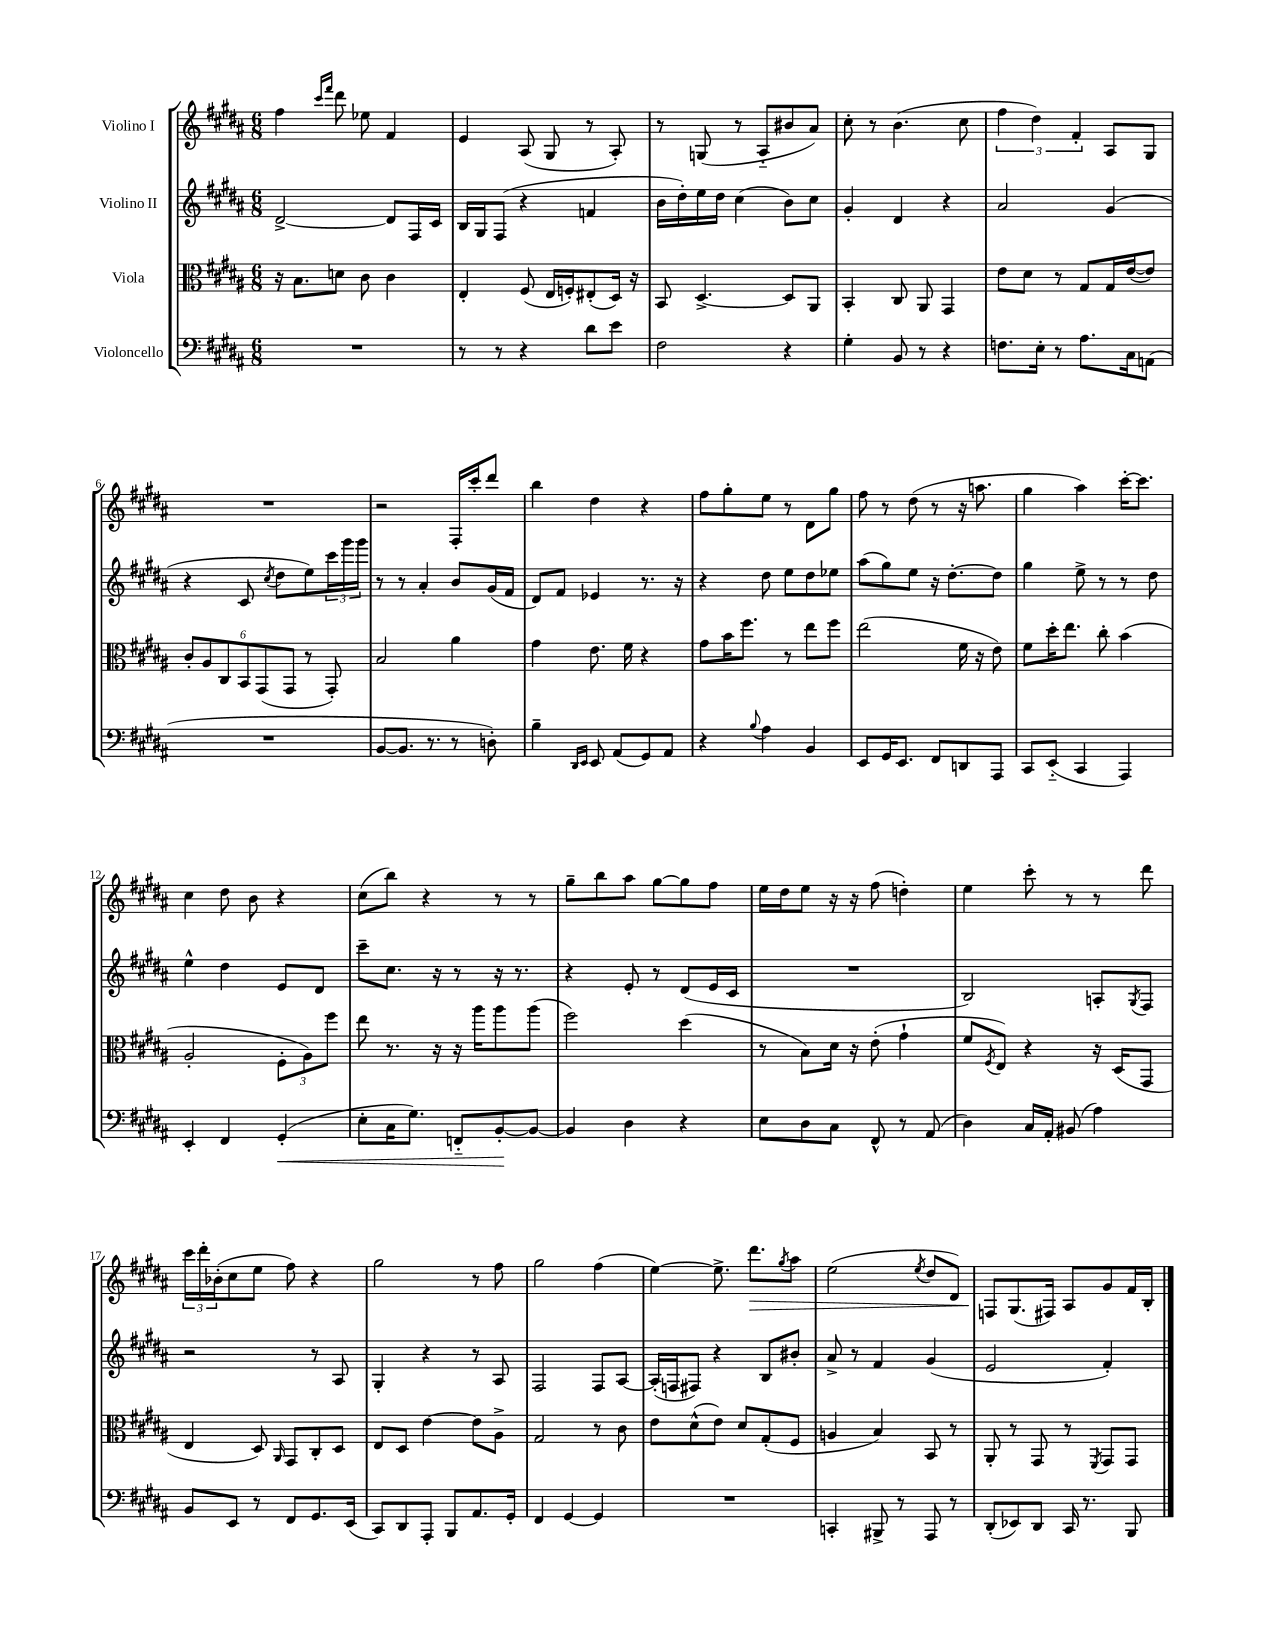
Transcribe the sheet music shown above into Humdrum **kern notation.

**kern	**kern	**kern	**kern
*staff4	*staff3	*staff2	*staff1
*clefF4	*clefC3	*clefG2	*clefG2
*k[f#c#g#d#a#]	*k[f#c#g#d#a#]	*k[f#c#g#d#a#]	*k[f#c#g#d#a#]
*M6/8	*M6/8	*M6/8	*M6/8
2.r	16r	[2d#^	4ff#
.	8.B	.	.
.	.	.	16qqccc#
.	.	.	16qqfff#
.	8d	.	8ddd#
.	8c#	.	8ee-
.	4c#	8d#]	4f#
.	.	16F#	.
.	.	16c#	.
=	=	=	=
8r	4E'	16B	4e
.	.	16G#	.
8r	.	(8F#	.
4r	(8F#	4r	(8A#
.	16E	.	8G#
.	16F')	.	.
8d#	(8E#'	4f	8r
8e	16D#)	.	8A#')
.	16r	.	.
=	=	=	=
2F#	8BB	16b	8r
.	.	16dd#')	.
.	[4.D#^	16ee	(8G
.	.	16dd#	.
.	.	(4cc#	8r
.	.	.	8A#'~
4r	8D#]	8b)	8b#
.	8AA#	8cc#	8a#)
=	=	=	=
4G#'	4BB'	4g#'	8cc#'
.	.	.	8r
8BB	8C#	4d#	(4.b
8r	8AA#	.	.
4r	4GG#	4r	.
.	.	.	8cc#
=	=	=	=
8.F	8e	2a#	6ff#
.	8d#	.	.
.	.	.	6dd#)
16E'	.	.	.
8r	8r	.	.
.	.	.	6f#'
8.A#	8G#	.	.
.	16G#	(4g#	8A#
16C#	([16e	.	.
(8AA	8e])	.	8G#
=	=	=	=
2.r	12c#'	4r	2.r
.	12A#	.	.
.	12C#	.	.
.	12BB	8c#	.
.	(12GG#	.	.
.	.	8qcc#	.
.	.	8dd#	.
.	12GG#	.	.
.	8r	8ee)	.
.	8GG#')	24ccc#	.
.	.	24ggg#	.
.	.	24ggg#	.
=	=	=	=
[8BB	2B	8r	2r
8.BB]	.	8r	.
.	.	4a#'	.
8.r	.	.	.
8r	4a#	8b	16F#'
.	.	.	16ccc#'
8D')	.	(16g#	8ddd#
.	.	16f#	.
=	=	=	=
4B~	4g#	8d#)	4bb
.	.	8f#	.
16qqDD#	.	.	.
16qqEE	.	.	.
8EE	8.e	4e-	4dd#
(8AA#	.	.	.
.	16f#	.	.
8GG#)	4r	8.r	4r
8AA#	.	.	.
.	.	16r	.
=	=	=	=
4r	8g#	4r	8ff#
.	16b	.	8gg#'
.	8.ff#	.	.
8qqB	.	.	.
4A#	.	8dd#	8ee
.	8r	8ee	8r
4BB	8ee	8dd#	8d#
.	8ff#	8ee-	8gg#
=	=	=	=
8EE	(2ee	(8aa#	8ff#
16GG#	.	8gg#)	8r
8.EE	.	.	.
.	.	8ee	(8dd#
8FF#	.	16r	8r
.	.	[8.dd#'	.
8DD	16f#	.	16r
.	16r	.	8.aa
8AAA#	8e)	8dd#]	.
=	=	=	=
8CC#	8f#	4gg#	4gg#
(8EE'~	16dd#'	.	.
.	8.ee	.	.
4CC#	.	8ee^	4aa#)
.	8cc#'	8r	.
4AAA#)	(4b	8r	[16ccc#'
.	.	.	8.ccc#]
.	.	8dd#	.
=	=	=	=
4EE'	2A#'	4ee^^	4cc#
4FF#	.	4dd#	8dd#
.	.	.	8b
(4GG#'	12F#'	8e	4r
.	12A#)	.	.
.	.	8d#	.
.	12ff#	.	.
=	=	=	=
8E'	8ee	8ccc#~	(8cc#
16C#	8.r	8.cc#	8bb)
8.G#)	.	.	.
.	.	.	4r
.	16r	16r	.
8FF'~	16r	8r	.
.	16aa#	.	.
[8BB'	8aa#	16r	8r
.	.	8.r	.
8BB_	(8aa#	.	8r
=	=	=	=
4BB]	2ff#)	4r	8gg#~
.	.	.	8bb
4D#	.	8e'	8aa#
.	.	8r	[8gg#
4r	(4dd#	(8d#	8gg#]
.	.	16e	8ff#
.	.	16c#	.
=	=	=	=
8E	8r	2.r	16ee
.	.	.	16dd#
8D#	8B)	.	8ee
8C#	16d#	.	16r
.	16r	.	16r
8FF#^^	(8e'	.	(8ff#
8r	4g#`	.	4dd')
(8AA#	.	.	.
=	=	=	=
4D#)	8f#	2B)	4ee
.	8qF#	.	.
.	8E)	.	.
16C#	4r	.	8ccc#'
16AA#'	.	.	.
(8BB#	.	.	8r
4A#)	16r	8A'	8r
.	(16D#	.	.
.	.	8qG#	.
.	8GG#	8F#	8ddd#
=	=	=	=
8BB	4E	2r	24ccc#
.	.	.	24ddd#'
.	.	.	(24b-'
8EE	.	.	8cc#
8r	8D#)	.	8ee
.	16qqAA#	.	.
8FF#	8GG#	.	8ff#)
8.GG#	8C#'	8r	4r
.	8D#	8A#	.
(16EE	.	.	.
=	=	=	=
8CC#)	8E	4G#'	2gg#
8DD#	8D#	.	.
8AAA#'	[4e	4r	.
8BBB	.	.	.
8.AA#	8e]	8r	8r
.	8A#^	8A#	8ff#
16GG#'	.	.	.
=	=	=	=
4FF#	2G#	2F#	2gg#
[4GG#	.	.	.
4GG#]	8r	8F#	(4ff#
.	8c#	[8A#	.
=	=	=	=
2.r	8e	(16A#']	[4ee)
.	.	16F	.
.	(8d#^^	8F#)	.
.	8e)	4r	8.ee^]
.	8d#	.	.
.	.	.	8.ddd#
.	(8G#'	8B	.
.	.	.	8qgg#
.	8F#	8b#'	8aa#
=	=	=	=
4CC'	4A	8a#^	(2ee
.	.	8r	.
8BBB#^	4B)	4f#	.
8r	.	.	.
.	.	.	8qee
8AAA#	8BB	(4g#	8dd#
8r	8r	.	8d#)
=	=	=	=
(8DD#'	8AA#'	2e	8F
8EE-)	8r	.	(8.G#
8DD#	8GG#	.	.
.	.	.	16F#)
16CC#	8r	.	8A#
8.r	.	.	.
.	8qFF#	.	.
.	8GG#	4f#')	8g#
8BBB	8GG#	.	16f#
.	.	.	16B'
==	==	==	==
*-	*-	*-	*-
